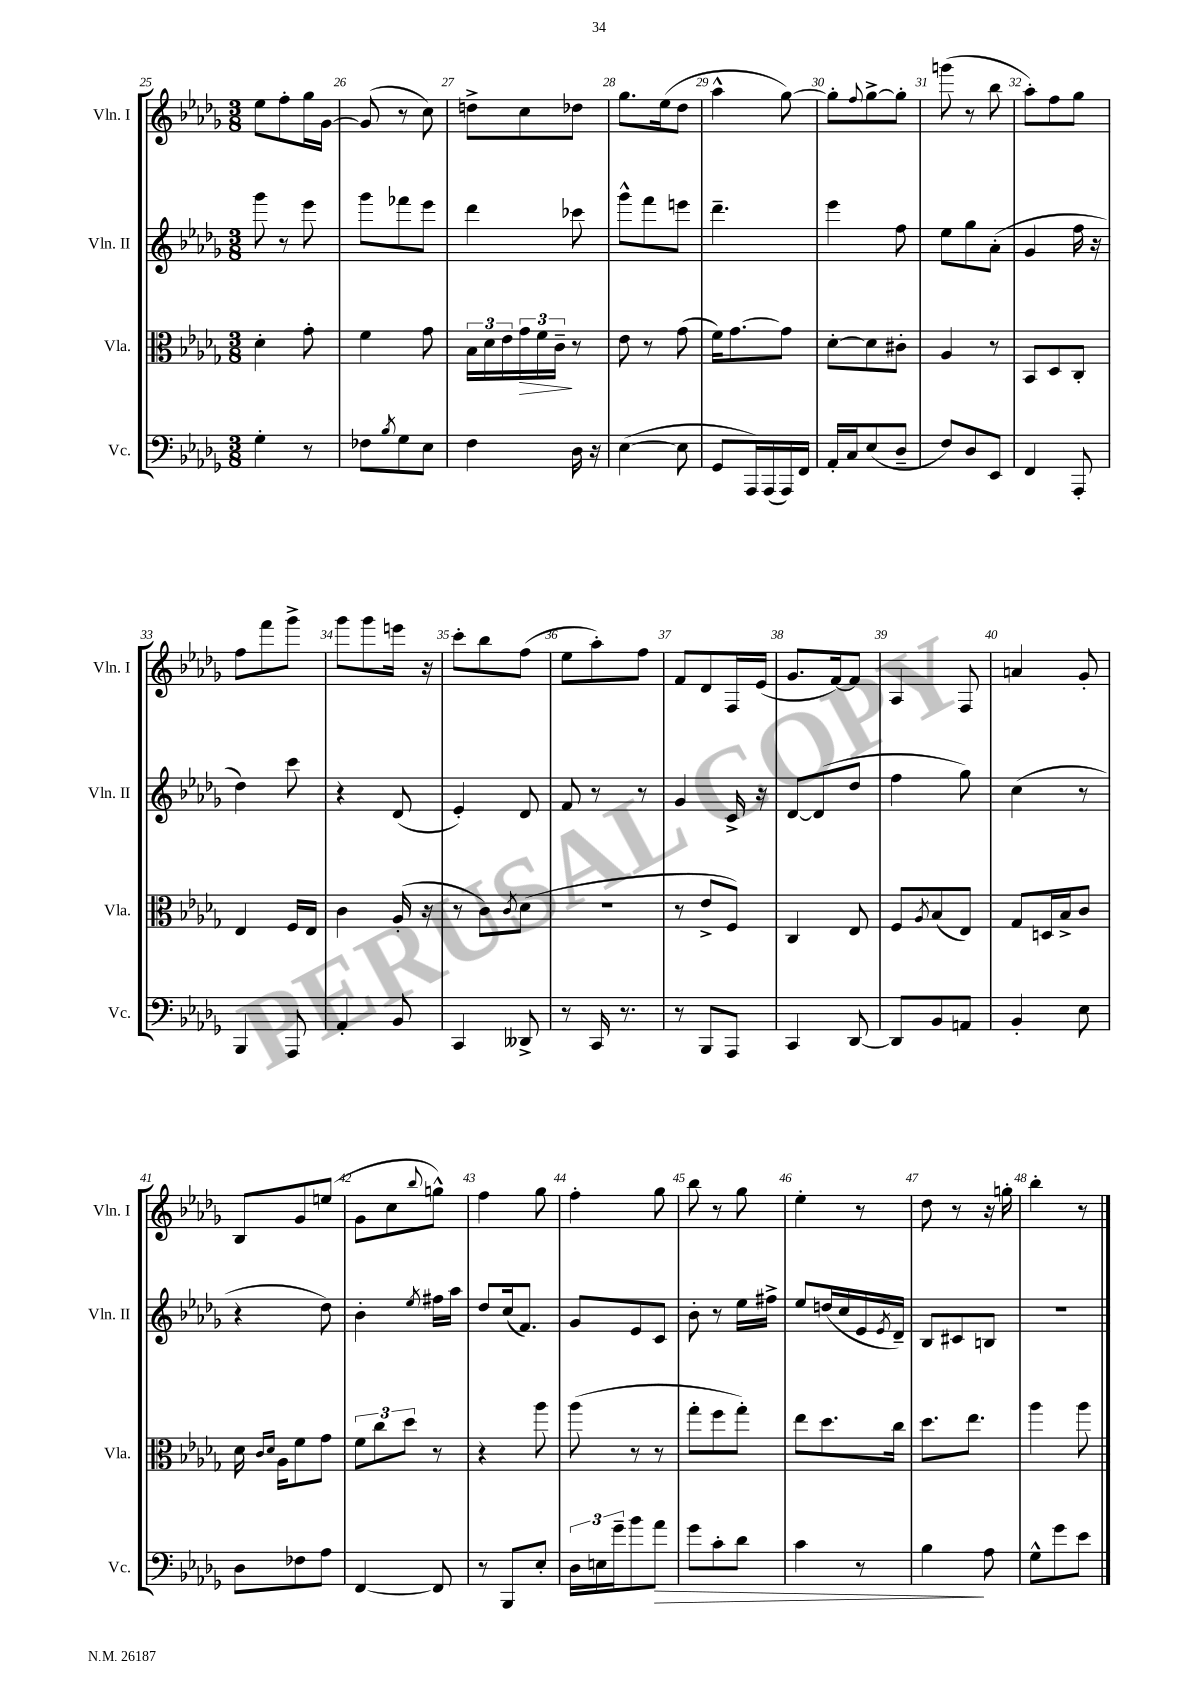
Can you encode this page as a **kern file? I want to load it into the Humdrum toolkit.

**kern	**dynam	**kern	**dynam	**kern	**kern
*part4	*part4	*part3	*part3	*part2	*part1
*staff4	*staff4	*staff3	*staff3	*staff2	*staff1
*I"Vc.	*	*I"Vla.	*	*I"Vln. II	*I"Vln. I
*I'Vc.	*	*I'Vla.	*	*I'Vln. II	*I'Vln. I
*clefF4	*	*clefC3	*	*clefG2	*clefG2
*k[b-e-a-d-g-]	*	*k[b-e-a-d-g-]	*	*k[b-e-a-d-g-]	*k[b-e-a-d-g-]
*M3/8	*	*M3/8	*	*M3/8	*M3/8
=25	=25	=25	=25	=25	=25
4G-'\	.	4d-'\	.	8ggg-\	8ee-\L
.	.	.	.	8r	8ff'\
8r	.	8g-'\	.	8eee-\	16gg-\L
.	.	.	.	.	[16g-\JJ
=26	=26	=26	=26	=26	=26
8F-X\L	.	4f\	.	8ggg-\L	(8g-/]
8qB-/	.	.	.	.	.
8G-\	.	.	.	8fff-X\	8r
8E-\J	.	8g-\	.	8eee-\J	8cc\)
=27	=27	=27	=27	=27	=27
4F\	.	24B-\LL	.	4ddd-\	8ddn^\L
.	.	24d-\	.	.	.
.	.	24e-\	.	.	.
!	!	!	!LO:HP:b	!	!
.	.	24g-\	>	.	8cc\
.	.	24f\	.	.	.
.	.	24c~\JJ	.	.	.
16D-\	.	8r	]	8ccc-X\	8dd-X\J
16r	.	.	.	.	.
=28	=28	=28	=28	=28	=28
([4E-\	.	8e-\	.	8ggg-^^\L	8.gg-\L
.	.	8r	.	8fff\	.
.	.	.	.	.	(16ee-\k
8E-\]	.	(8g-\	.	8eeen\J	8dd-\J
=29	=29	=29	=29	=29	=29
8GG-/L	.	16f\KL)	.	4.ddd-~\	4aa-^^\
.	.	[8.g-\	.	.	.
16AAA-/L)	.	.	.	.	.
(16AAA-/	.	.	.	.	.
16AAA-/)	.	8g-\J]	.	.	[8gg-\)
16FF/JJ	.	.	.	.	.
=30	=30	=30	=30	=30	=30
16AA-'/LL	.	[8d-'\L	.	4eee-\	8gg-'\L]
16C/J	.	.	.	.	.
.	.	.	.	.	8qqff/
(8E-/	.	8d-\]	.	.	[8gg-^\
8D-~/J	.	8c#X'\J	.	8ff\	8gg-'\J]
=31	=31	=31	=31	=31	=31
8F/L)	.	4A-/	.	8ee-\L	(8gggn\
8D-/	.	.	.	8gg-\	8r
8EE-/J	.	8r	.	(8a-'\J	8bb-\
=32	=32	=32	=32	=32	=32
4FF/	.	8BB-/L	.	4g-/	8aa-'\L)
.	.	8D-/	.	.	8ff\
8AAA-'/	.	8C'/J	.	16ff\	8gg-\J
.	.	.	.	16r	.
!!LO:LB:g=z
=33	=33	=33	=33	=33	=33
4BBB-/	.	4E-/	.	4dd-\)	8ff\L
.	.	.	.	.	8fff\
8AAA-/	.	16F/LL	.	8ccc\	8ggg-^\J
.	.	16E-/JJ	.	.	.
=34	=34	=34	=34	=34	=34
4AA-'/	.	4c\	.	4r	8ggg-\L
.	.	.	.	.	8ggg-\
8BB-/	.	(16A-'/	.	(8d-/	16eeen\Jk
.	.	16r	.	.	16r
=35	=35	=35	=35	=35	=35
4CC/	.	8r	.	4e-'/)	8ccc'\L
.	.	8c\L)	.	.	8bb-\
.	.	8qc/	.	.	.
8DD--X^/	.	(8d-\J	.	8d-/	(8ff\J
=36	=36	=36	=36	=36	=36
8r	.	4.r	.	8f/	8ee-\L
16CC/	.	.	.	8r	8aa-'\)
8.r	.	.	.	.	.
.	.	.	.	8r	8ff\J
=37	=37	=37	=37	=37	=37
8r	.	8r	.	4g-/	8f/L
8BBB-/L	.	8e-^/L	.	.	8d-/
8AAA-/J	.	8F/J)	.	16c^/	16F/L
.	.	.	.	16r	(16e-/JJ
=38	=38	=38	=38	=38	=38
4CC/	.	4C/	.	[8d-/L	8.g-/L
.	.	.	.	(8d-/]	.
.	.	.	.	.	[16f/k)
[8DD-/	.	8E-/	.	8dd-/J	8f/J]
=39	=39	=39	=39	=39	=39
8DD-/L]	.	8F/L	.	4ff\	4A-/
.	.	8qA-/	.	.	.
8BB-/	.	(8B-/	.	.	.
8AAn/J	.	8E-/J)	.	8gg-\)	8F/
=40	=40	=40	=40	=40	=40
4BB-'/	.	8G-/L	.	(4cc\	4an/
.	.	16Dn/L	.	.	.
.	.	16B-^/J	.	.	.
8E-\	.	8c/J	.	8r	8g-'/
!!LO:LB:g=z
=41	=41	=41	=41	=41	=41
8D-\L	.	16d-\	.	4r	8B-/L
.	.	16qqc/LL	.	.	.
.	.	16qqd-/JJ	.	.	.
.	.	16A-\KL	.	.	.
8F-X\	.	8f\	.	.	8g-/
8A-\J	.	8g-\J	.	8dd-\)	(8een/J
=42	=42	=42	=42	=42	=42
[4FF/	.	12f\L	.	4b-'\	8g-\L
.	.	12cc\	.	.	.
.	.	.	.	.	8cc\
.	.	12dd-\J	.	.	.
.	.	.	.	8qee-/	8qqbb-/
8FF/]	.	8r	.	16ff#X\LL	8ggn^^\J)
.	.	.	.	16aa-\JJ	.
=43	=43	=43	=43	=43	=43
8r	.	4r	.	8dd-/L	4ff\
8BBB-/L	.	.	.	(16cc/k	.
.	.	.	.	8.f/J)	.
8E-'/J	.	8aa-\	.	.	8gg-\
=44	=44	=44	=44	=44	=44
24D-\LL	.	(8aa-\	.	8g-/L	4ff'\
24En\	.	.	.	.	.
24g-~\J	.	.	.	.	.
8b-\	.	8r	.	8e-/	.
!	!LO:HP:b	!	!	!	!
8a-\J	>	8r	.	8c/J	8gg-\
=45	=45	=45	=45	=45	=45
8g-\L	.	8gg-'\L	.	8b-'\	8bb-\
8c'\	.	8ff\	.	8r	8r
8d-\J	.	8gg-'\J)	.	16ee-\LL	8gg-\
.	.	.	.	16ff#X^\JJ	.
=46	=46	=46	=46	=46	=46
4c\	.	8ee-\L	.	8ee-/L	4ee-'\
.	.	8.dd-\	.	(16ddn/L	.
.	.	.	.	16cc/	.
8r	.	.	.	16e-/	8r
.	.	.	.	8qe-/	.
.	.	16cc\Jk	.	16d-~/JJ)	.
=47	=47	=47	=47	=47	=47
4B-\	.	8.dd-\L	.	8B-/L	8dd-\
.	.	.	.	8c#X/	8r
.	.	8.ee-\J	.	.	.
8A-\	]	.	.	8Bn/J	16r
.	.	.	.	.	16ggn'\
=48	=48	=48	=48	=48	=48
8G-^^\L	.	4aa-\	.	4.r	4bb-'\
8g-\	.	.	.	.	.
8e-\J	.	8aa-\	.	.	8r
==	==	==	==	==	==
*-	*-	*-	*-	*-	*-
